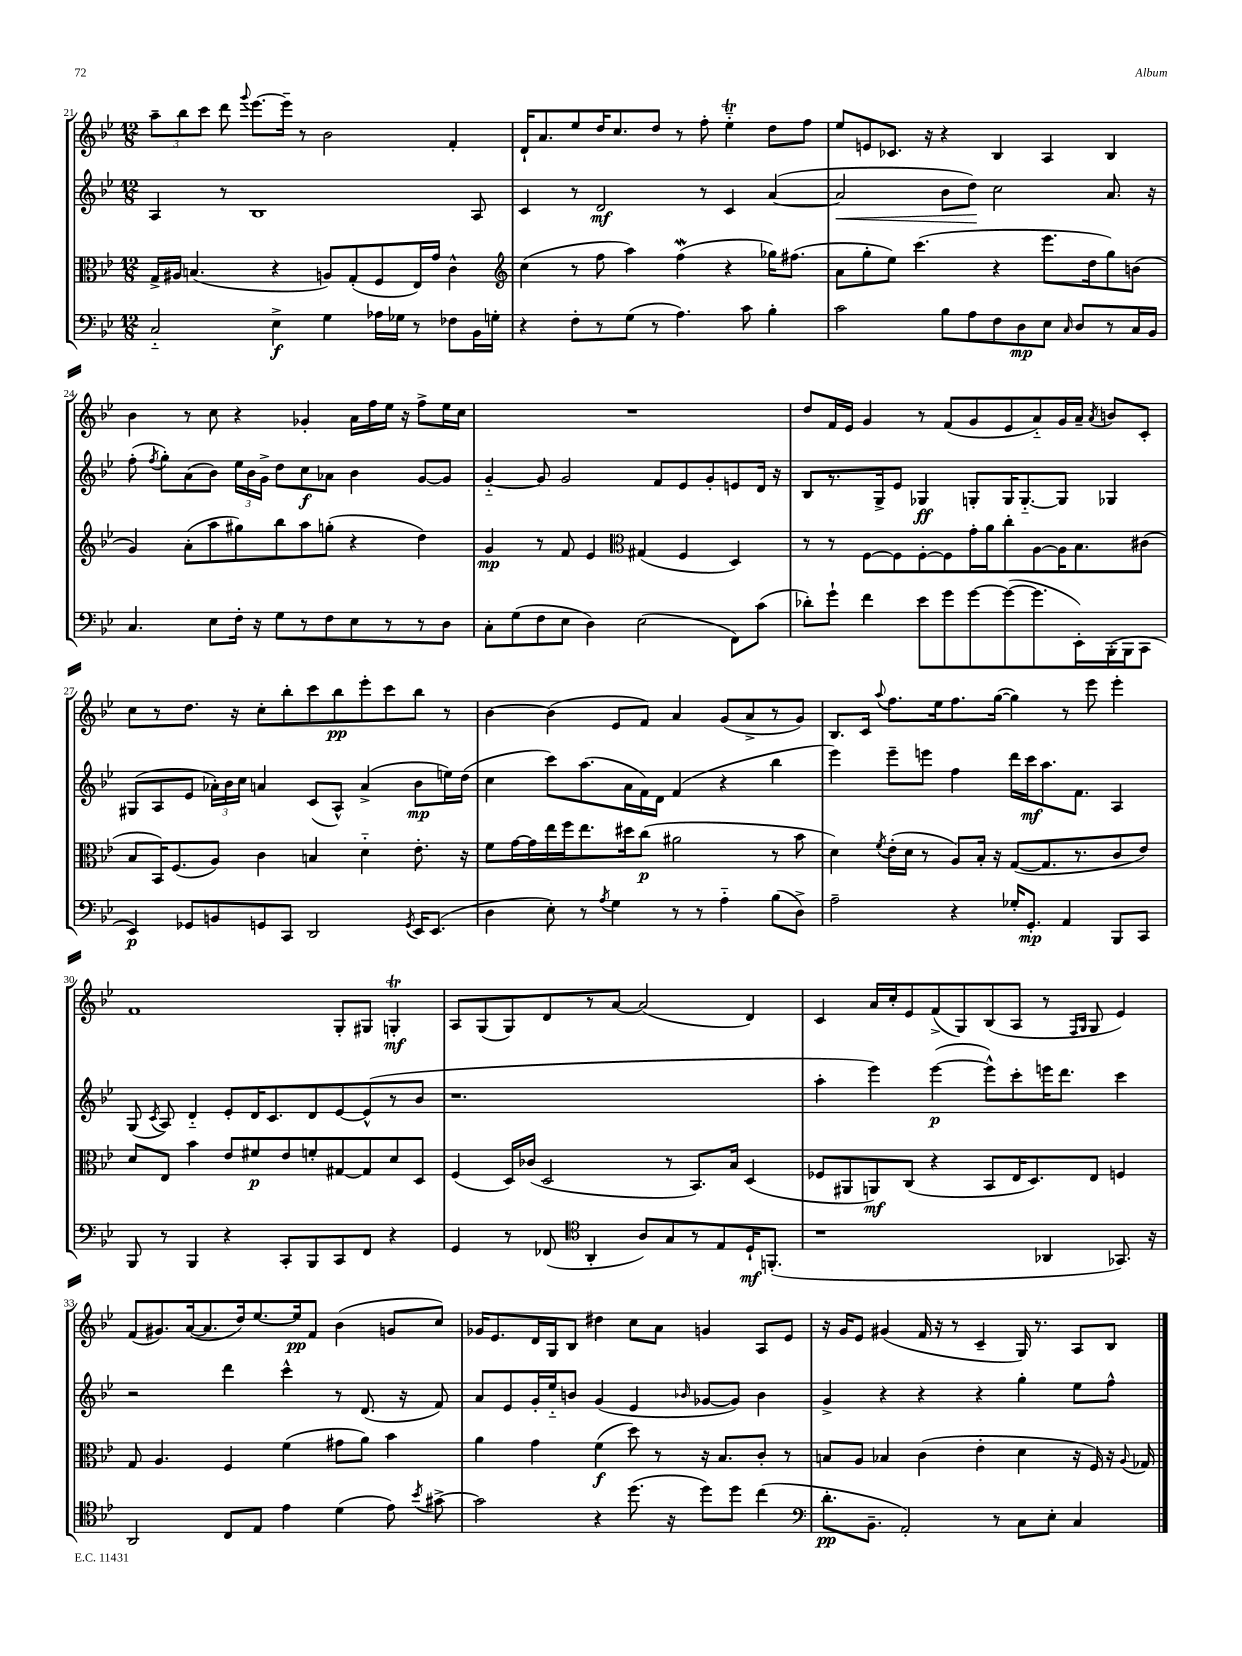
<<
\new StaffGroup <<
\new Staff = "s0" {
    \clef treble \key bes \major \numericTimeSignature \time 12/8
    \autoBeamOff \tuplet 3/2 { a''8[-- bes''8 c'''8] } d'''8 \appoggiatura { g'''8 } ees'''8.[~ ees'''16]-- r8 bes'2 f'4-. |
    d'16[-! a'8. ees''8 d''16 c''8. d''8] r8 f''8-. ees''4-_\trill d''8[ f''8] |
    ees''8[ e'8 ces'8.] r16 r4 bes4 a4 bes4 |
    bes'4 r8 c''8 r4 ges'4-. a'16[ f''16 ees''16] r16 f''8[-> ees''16 c''16] |
    R1. |
    d''8[ f'16 ees'16] g'4 r8 f'8[( g'8 ees'8 a'8-_) g'16 a'16]-- \acciaccatura { a'8 } b'8[ c'8]-. |
    c''8[ r8 d''8.] r16 c''8[-. bes''8-. c'''8 bes''8\pp ees'''8-. c'''8 bes''8] r8 |
    bes'4~ bes'4( ees'8[ f'8]) a'4 g'8[( a'8-> r8 g'8]) |
    bes8.[ c'16] \appoggiatura { a''8 } f''8.[ ees''16 f''8. g''16]~( g''4) r8 ees'''8 ees'''4-. |
    f'1 g8[-. gis8] g4-.\trill\mf |
    a8[ g8( g8) d'8 r8 a'8]~ a'2( d'4) |
    c'4 a'16[ c''16-. ees'8 f'8->( g8) bes8( a8] r8 \grace { f16[ g16] } g8 ees'4) |
    f'8[( gis'8.) a'16~( a'8. d''16) ees''8.~ ees''16\pp f'8] bes'4( g'8[ c''8]) |
    ges'16[ ees'8. d'16 g16 bes8] dis''4 c''8[ a'8] g'4 a8[ ees'8] |
    r16 g'16[ ees'8] gis'4( f'16 r16 r8 c'4-- g16) r8. a8[ bes8] \bar "|." |
}
\new Staff = "s1" {
    \clef treble \key bes \major \numericTimeSignature \time 12/8
    \autoBeamOff a4 r8 bes1 a8 |
    c'4 r8 d'2\mf r8 c'4 a'4~( |
    a'2\< bes'8[ d''8]\!) c''2 a'8. r16 |
    f''8-.( \acciaccatura { f''8 } g''8[-.) a'8( bes'8]) \tuplet 3/2 { ees''16[ bes'16 g'16]-> } d''8[ c''8\f aes'8] bes'4 g'8[~ g'8] |
    g'4~-_ g'8 g'2 f'8[ ees'8 g'8-. e'8 d'16] r16 |
    bes8[ r8. g16-> ees'8] ges4\ff g8[-. g16 g8.~-_ g8] ges4 |
    gis8[( a8 ees'8] \tuplet 3/2 { aes'16[-.) bes'16 c''16] } a'4 c'8[( a8]-^) a'4->( bes'8[\mp e''16) d''16]( |
    c''4 c'''8[) a''8.( a'16 f'16) d'16] f'4( r4 bes''4 |
    ees'''4) ees'''8[-- e'''8] f''4 d'''16[ c'''16\mf a''8. f'8.] a4 |
    g8( \acciaccatura { c'8 } a8) d'4-_ ees'8[-. d'16 c'8. d'8 ees'8~ ees'8-^( r8 bes'8] |
    r1. |
    a''4-. ees'''4) ees'''4~\p( ees'''8[-^) c'''8-. e'''16 d'''8.] c'''4 |
    r2 d'''4 c'''4-^ r8 d'8.( r16 f'8) |
    a'8[ ees'8 g'16-. ees''16-_ b'8] g'4( ees'4 \grace { bes'16 } ges'8[~ ges'8]) bes'4 |
    g'4-> r4 r4 r4 g''4-. ees''8[ f''8]-^ \bar "|." |
}
\new Staff = "s2" {
    \clef alto \key bes \major \numericTimeSignature \time 12/8
    \autoBeamOff g16[-> ais16] b4.( r4 a8[) g8-.( f8 ees16) g'16] c'4-^ |
    \clef treble c''4( r8 f''8 a''4) f''4\mordent( r4 ges''16[) fis''8.]( |
    a'8[ g''8-. ees''8]) c'''4.( r4 ees'''8.[ d''16 g''8) b'8]( |
    g'4) a'8[-.( a''8 gis''8) bes''8 a''8 g''8]-.( r4 d''4) |
    g'4\mp r8 f'8 ees'4 \clef alto gis4( f4 d4) |
    r8 r8 f8[~ f8 f8~-. f8 g'16-. a'16 c''8-. a8~ a16 bes8. cis'8]( |
    bes8[ bes,16) f8.( a8]) c'4 b4 d'4-_ ees'8.-. r16 |
    f'8[ g'16~ g'16 ees''16 f''16 ees''8. dis''16 c''8]\p( ais'2 r8 bes'8 |
    d'4) \acciaccatura { f'8 } ees'16[-.( d'16] r8 a8[) bes16]-. r16 g8[~( g8. r8. c'8 ees'8]) |
    d'8[ ees8] bes'4 ees'8[ fis'8\p ees'8 f'8-. gis8~ gis8 d'8 d8] |
    f4( d16[) ces'16]( d2 r8 bes,8.[) bes16] d4( |
    fes8[ ais,8 a,8\mf) c8]( r4 bes,8[ ees16 d8.) ees8] f4 |
    g8 a4. f4 f'4( gis'8[ a'8]) bes'4 |
    a'4 g'4 f'4\f( d''8) r8 r16 bes8.[ c'8]-. r8 |
    b8[ a8] bes4 c'4( ees'4-. d'4 r16 f16) r16 \appoggiatura { a8 } ges16 \bar "|." |
}
\new Staff = "s3" {
    \clef bass \key bes \major \numericTimeSignature \time 12/8
    \autoBeamOff c2-_ ees4->\f g4 aes16[ ges16] r8 fes8[ bes,16 g16]-. |
    r4 f8[-. r8 g8]( r8 a4.) c'8 bes4-. |
    c'2 bes8[ a8 f8 d8\mp ees8] \grace { c16 } d8[ r8 c16 bes,16] |
    c4. ees8[ f16]-. r16 g8[ r8 f8 ees8 r8 r8 d8] |
    c8[-. g8( f8 ees8] d4) ees2( f,8[) c'8]( |
    des'8[-.) g'8]-! f'4 ees'8[ g'8 g'8~ g'8~( g'8. ees,16-.) bes,,16-.( bes,,16 c,8] |
    ees,4\p) ges,8[ b,8 g,8 c,8] d,2 \acciaccatura { g,8 } ees,16[ ees,8.]( |
    d4 ees8-.) r8 \acciaccatura { a8 } g4 r8 r8 a4-_ bes8[( d8]->) |
    a2-- r4 ges16[-. g,8.]-.\mp a,4 bes,,8[ c,8] |
    bes,,8 r8 bes,,4 r4 c,8[-. bes,,8 c,8 f,8] r4 |
    g,4 r8 fes,8( \clef tenor a,4-. a8[) g8 r8 ees8 d16-!\mf f,8.]-.( |
    r1 aes,4 ges,8.) r16 |
    a,2 c8[ ees8] ees'4 d'4( ees'8) \acciaccatura { bes'8 } gis'8~-> |
    gis'2 r4 d''8.( r16 d''8[) d''8] c''4( |
    \clef bass d'8.[-.\pp bes,8.]-- a,2-.) r8 c8[ ees8]-. c4 \bar "|." |
}
>>
>>
\layout { \context { \Score currentBarNumber = #21 } }
